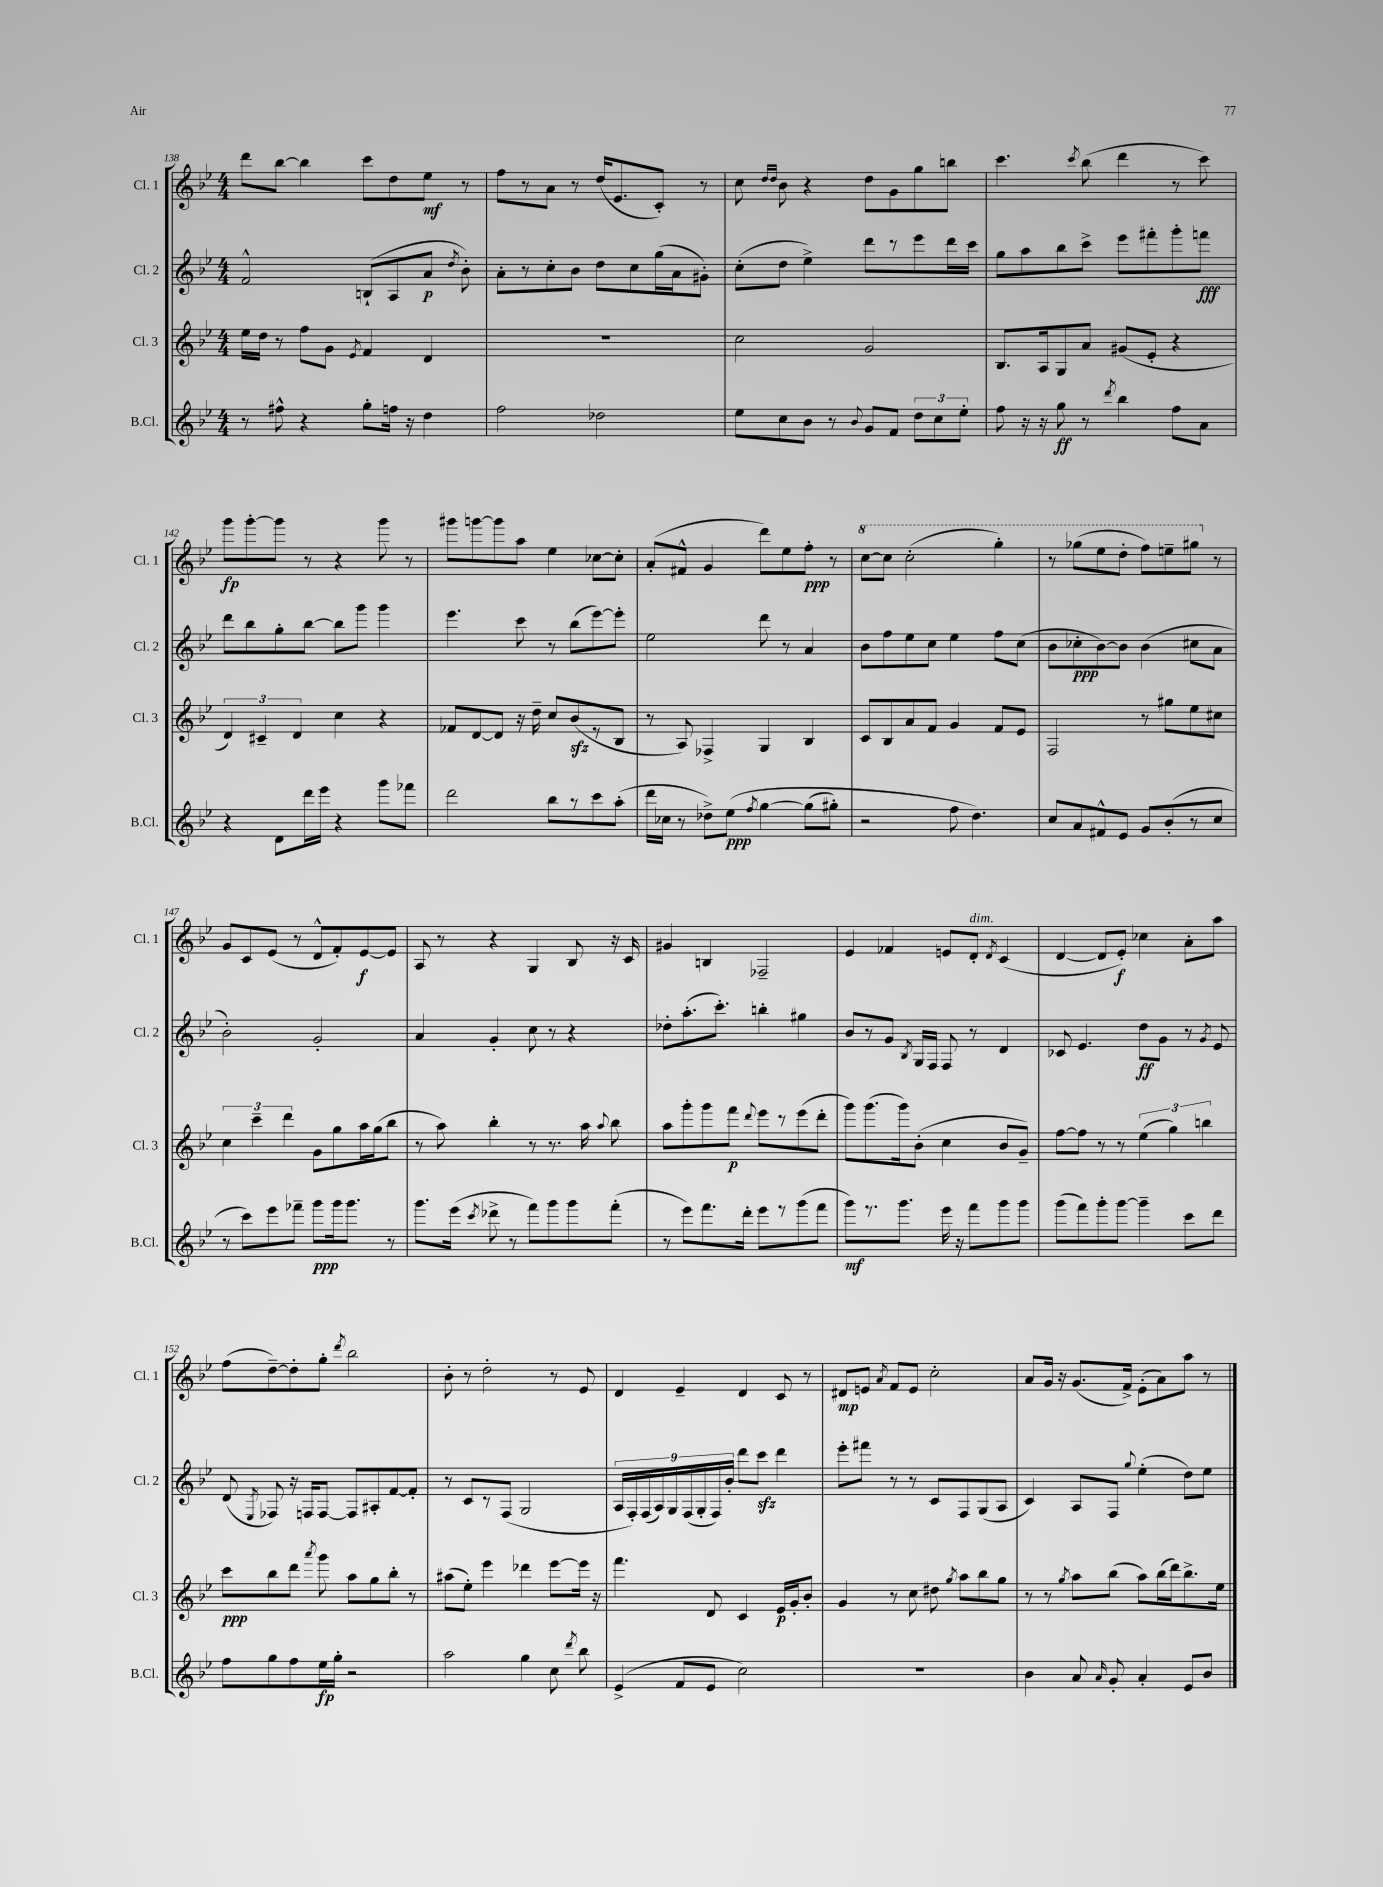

**kern	**kern	**kern	**kern
*staff4	*staff3	*staff2	*staff1
*clefG2	*clefG2	*clefG2	*clefG2
*k[b-e-]	*k[b-e-]	*k[b-e-]	*k[b-e-]
*M4/4	*M4/4	*M4/4	*M4/4
8r	16ee-	2f^^	8ddd
.	16dd	.	.
8ff#^^	8r	.	[8bb-
4r	8ff	.	4bb-]
.	8g	.	.
.	8qe-	.	.
8gg'	4f	(8B`	8ccc
16ff	.	8A	8dd
16r	.	.	.
4dd	4d	8a	8ee-
.	.	8qdd	.
.	.	8b-')	8r
=	=	=	=
2ff	1r	8a'	8ff
.	.	8r	8r
.	.	8cc'	8a
.	.	8b-	8r
2dd-	.	8dd	(16dd
.	.	.	8.e-
.	.	8cc	.
.	.	(16gg	8c')
.	.	16a	.
.	.	8g#')	8r
=	=	=	=
8ee-	2cc	(8cc'	8cc
.	.	.	16qqdd
.	.	.	16qqdd
8cc	.	8dd	8b-
8b-	.	4ee-^)	4r
8r	.	.	.
8qqb-	.	.	.
8g	2g	8ddd	8dd
8f	.	8r	8g
12dd	.	8eee-	8gg
12cc	.	.	.
.	.	16ddd	8bb
12ee-'	.	.	.
.	.	16ccc	.
=	=	=	=
8ff	8.B-	8gg	4.ccc
16r	.	8aa	.
16r	16A	.	.
8gg	8G	8bb-	.
.	.	.	8qccc
8r	8a	8ccc^	(8bb-
8qddd	.	.	.
4bb-	(8g#	8eee-	4ddd
.	8e-'	8fff#'	.
8ff	4r	8ggg'	8r
8a	.	8fff	8ccc)
=	=	=	=
4r	6d)	8ddd	8ggg
.	.	8bb-	[8ggg'
.	6c#~	.	.
8d	.	8gg'	8ggg]
.	6d	.	.
16ddd	.	[8bb-	8r
16eee-	.	.	.
4r	4cc	8bb-]	4r
.	.	8ggg	.
8ggg	4r	4ggg	8ggg
8fff-	.	.	8r
=	=	=	=
2ddd	8f-	4.eee-	8ggg#
.	[8d	.	[8ggg
.	8d]	.	8ggg]
.	16r	8ccc	8aa
.	16dd~	.	.
8bb-	8cc	8r	4ee-
8r	(8b-	(8bb-	.
8ccc	8r	[8eee-)	[8cc-
(8aa'	8B-	8eee-']	8cc-']
=	=	=	=
16ddd	8r	2ee-	(8a'
16cc-	.	.	.
8r	8A)	.	8f#^^
8dd-^)	4F-^	.	4g
&(8ee-	.	.	.
8qff	.	.	.
[4gg	4G	8ddd	8ddd)
.	.	8r	8ee-
(8gg]	4B-	4a	8ff'
8gg#')	.	.	8r
=	=	=	=
2r	8c	8b-	[8ccc
.	8B-	8ff	8ccc]
.	8a	8ee-	(2ccc'
.	8f	8cc	.
8ff	4g	4ee-	.
4.dd&)	.	.	.
.	8f	8ff	4ggg')
.	8e-	(8cc	.
=	=	=	=
8cc	2F	8b-	8r
8a	.	8cc-'	(8ggg-
8f#^^	.	[8b-)	8eee-
8e-	.	8b-]	8ddd'
8g	8r	(4b-	8fff)
(8b-'	8gg#	.	8eee~
8r	8ee-	8cc#	8ggg#
8cc	8cc#	8a	8r
=	=	=	=
8r	6cc	2b-')	8g
8ccc)	.	.	8c
.	6ccc~	.	.
8eee-	.	.	(8e-
.	6ddd	.	.
8fff-~	.	.	8r
8ggg	8g	2g'	8d^^
16ggg	8gg	.	8f')
8.ggg	.	.	.
.	16aa	.	[8e-
.	(16gg	.	.
8r	8bb-	.	8e-]
=	=	=	=
8.ggg	8r	4a	8A
.	8aa)	.	8r
(16eee-	.	.	.
8qccc	.	.	.
8ddd-^	4bb-'	4g'	4r
8r	.	.	.
8fff)	8r	8cc	4G
8ggg	8.r	8r	.
8ggg	.	4r	8B-
.	16aa	.	.
.	8qqaa	.	.
(8fff'	8bb-	.	16r
.	.	.	16c
=	=	=	=
8r	8aa	8dd-'	4g#
8eee-)	8ggg'	(8.aa'	.
8.fff	8ggg	.	4B
.	.	8.ccc')	.
.	8fff	.	.
16ddd'	.	.	.
.	8qqddd	.	.
8eee-	8eee-	4bb'	2F-~
8r	8r	.	.
(8ggg	(8eee-	4gg#	.
8fff	8ddd'	.	.
=	=	=	=
8ggg)	8ggg)	8b-	4e-
8.r	(8.ggg	8r	.
.	.	8g	4f-
8.ggg	16ggg)	.	.
.	.	8qB-	.
.	(8b-'	16G	.
.	.	16F	.
16eee-	4cc	8F	8e
16r	.	.	.
8fff	.	8r	8d'
.	.	.	8qd
8ggg	8b-	4d	(4c
8ggg	8g~)	.	.
=	=	=	=
(8ggg	[8ff	8c-	[4d
8fff)	8ff]	4.e-	.
8ggg'	8r	.	8d]
[8ggg	8r	.	8e-')
4ggg~]	(6ee-	8dd	4cc-
.	.	8g	.
.	6gg)	.	.
8ccc	.	8r	8a'
.	6bb	.	.
.	.	8qg	.
8ddd	.	8e-	8aa
=	=	=	=
8ff	8ccc	(8d	(8ff
.	.	8qE-	.
8gg	8bb-	8F-)	[8dd~)
8ff	8ddd	16r	8dd']
.	.	16F	.
.	8qaaa	.	.
16ee-	8ggg	[8F	8gg'
16gg'	.	.	.
.	.	.	8qddd
2r	8aa	8F]	2bb-
.	8gg	8A#'	.
.	8bb-'	[8f	.
.	8r	8f']	.
=	=	=	=
2aa	(8aa#	8r	8b-'
.	8ee-')	8c	8r
.	4eee-	8r	2dd'
.	.	(8F	.
4gg	4ddd-	2G	.
8cc	[8eee-	.	8r
8qddd	.	.	.
8bb-	16eee-]	.	8e-
.	16r	.	.
=	=	=	=
(4e-^	4.fff	18A	4d
.	.	18F')	.
.	.	(18F	.
.	.	18A)	.
.	.	18G	.
8f	.	.	4e-~
.	.	(18F	.
.	.	18G'	.
8e-	8d	.	.
.	.	18F)	.
.	.	18b-'	.
2cc)	4c	8ddd	4d
.	.	8ccc	.
.	16e-	4ddd	8c
.	16g'	.	.
.	8b-'	.	8r
=	=	=	=
1r	4g	8eee-'	8d#
.	.	8fff#	8e
.	.	.	8qa
.	8r	8r	8f
.	8cc	8r	8e
.	8dd#	8c	2cc'
.	8qgg	.	.
.	8aa	8F	.
.	8bb-	(8G	.
.	8gg	8A	.
=	=	=	=
4b-	8r	4c)	8a
.	8r	.	16g
.	.	.	16r
.	8qgg	.	.
8a	8aa	8A	(8.g
16qqa	.	.	.
8g'	(8bb-	8F	.
.	.	.	16f^)
.	.	8qqgg	.
4a'	8aa)	(4ee-'	(8e-'
.	(16bb-	.	8a)
.	16ddd)	.	.
8e-	8.bb-^	8dd)	8aa
8b-	.	8ee-	8r
.	16ee-	.	.
==	==	==	==
*-	*-	*-	*-
